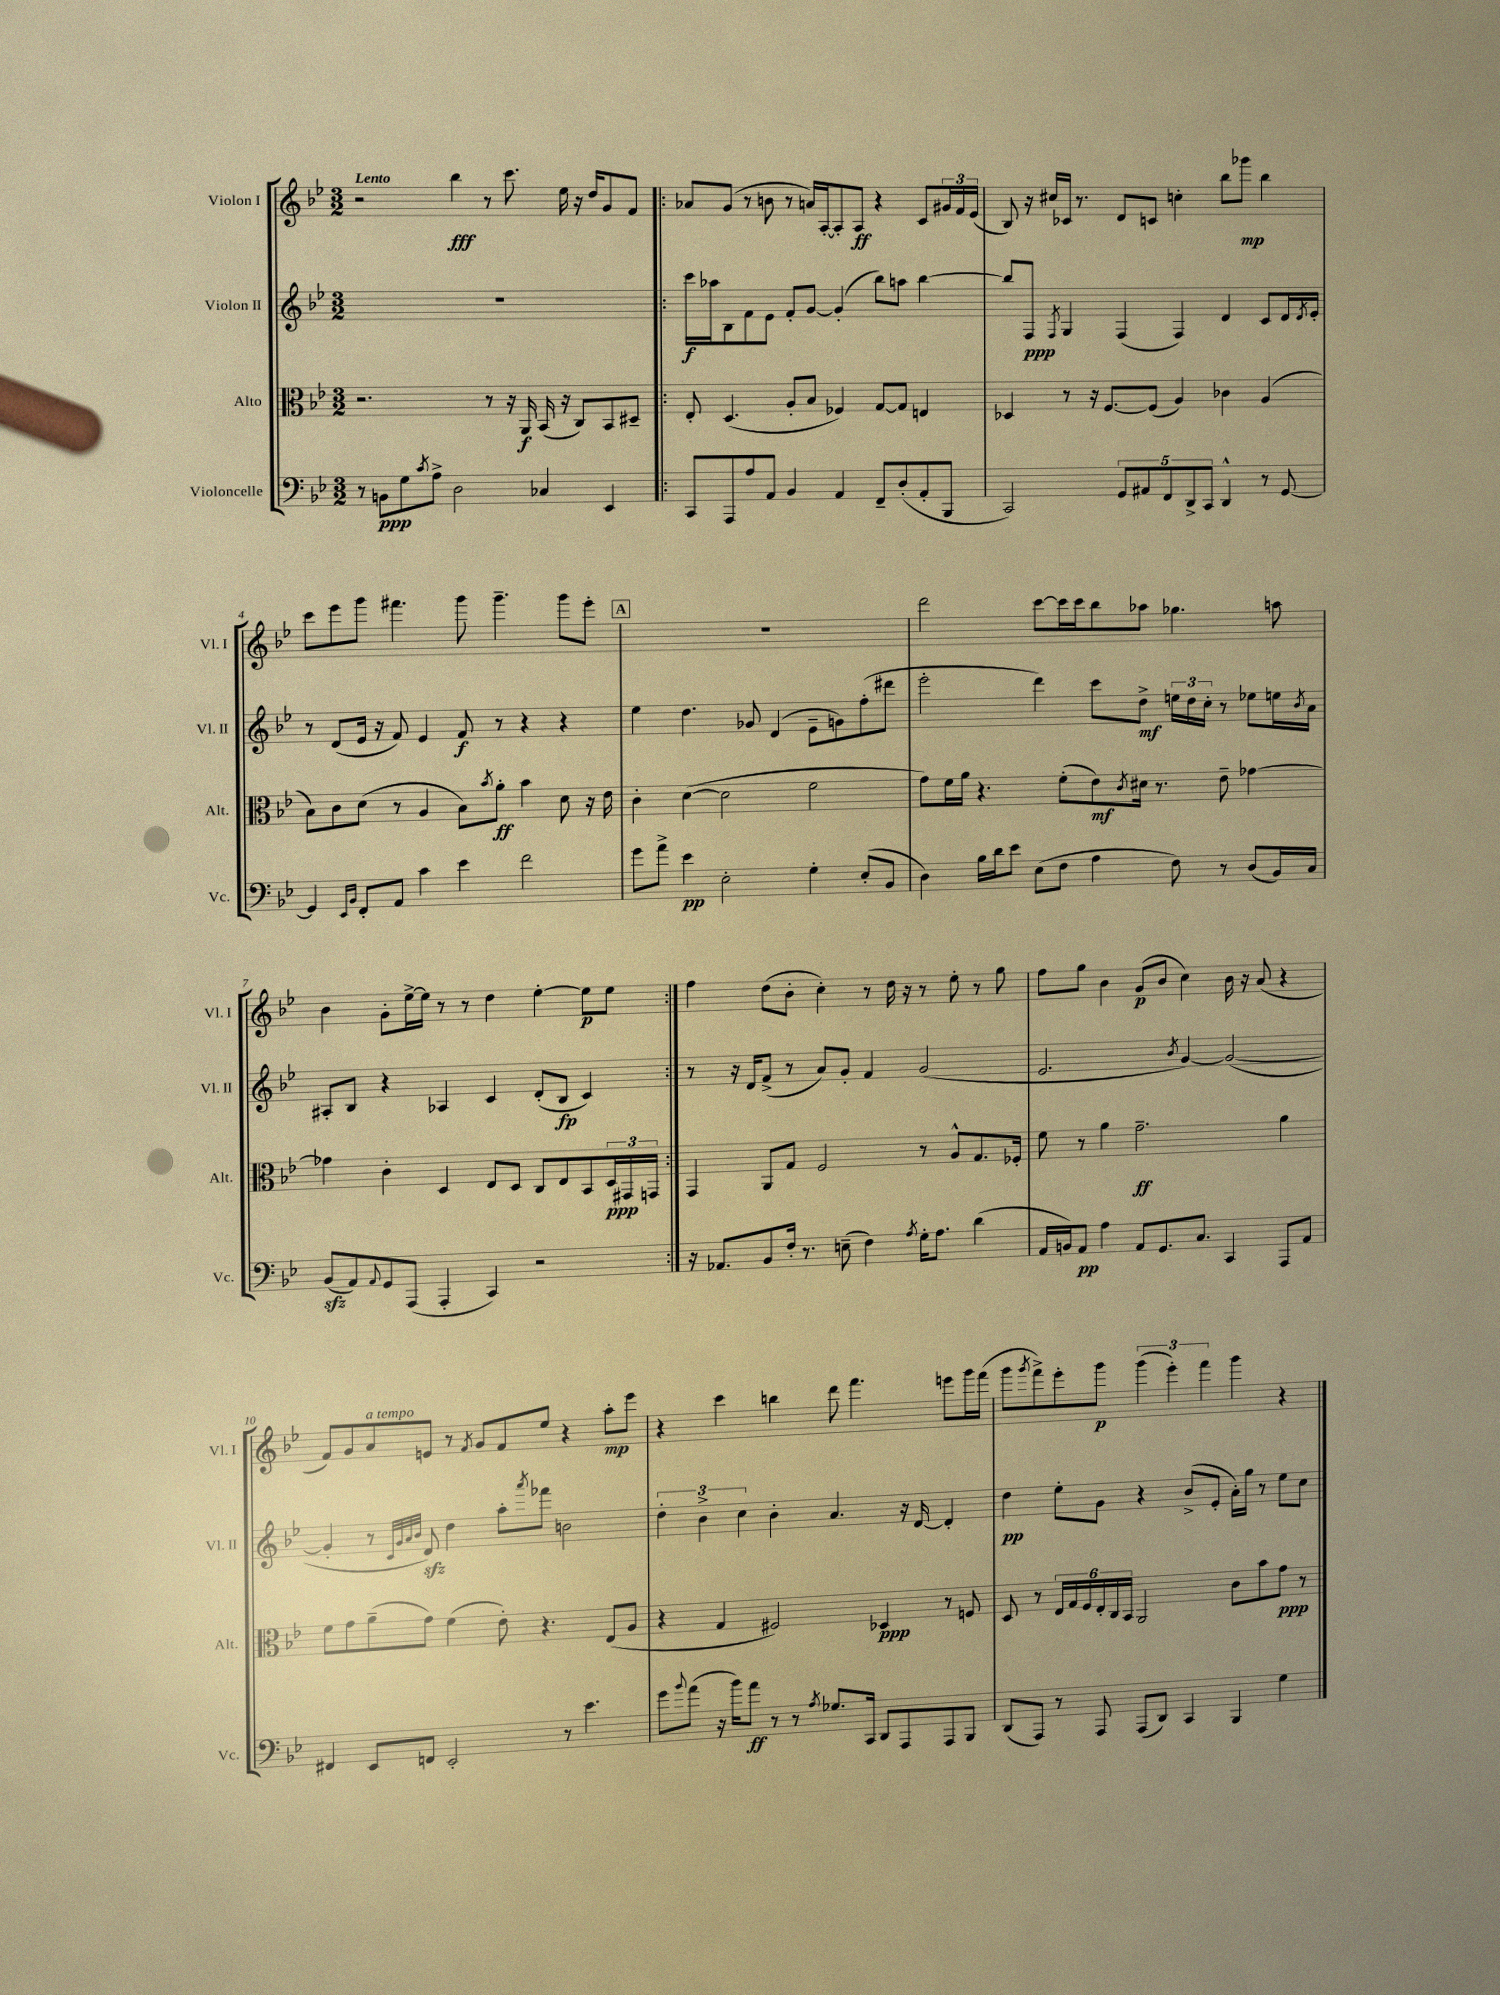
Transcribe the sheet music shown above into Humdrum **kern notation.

**kern	**kern	**kern	**kern
*staff4	*staff3	*staff2	*staff1
*clefF4	*clefC3	*clefG2	*clefG2
*k[b-e-]	*k[b-e-]	*k[b-e-]	*k[b-e-]
*M3/2	*M3/2	*M3/2	*M3/2
8r	2.r	1.r	2r
8BB	.	.	.
8G	.	.	.
8qc	.	.	.
8A^	.	.	.
2D	.	.	4bb-
.	8r	.	8r
.	16r	.	8.ccc
.	16AA	.	.
4C-	(16BB-	.	.
.	16r	.	16ee-
.	8C)	.	16r
.	.	.	16dd
4EE-	8BB-	.	8g
.	8D#~	.	8f
=!|:	=!|:	=!|:	=!|:
8CC	8E-'	16ccc	8a-
.	.	16aa-	.
8AAA	(4.D	8B-	(8g
8A	.	8f	8r
8AA	.	8e-	8b
4BB-	8A'	8f'	8r
.	8B-	[8g	16a)
.	.	.	[16A'
4AA	4F-)	(4g']	8A']
.	.	.	8A
8FF~	[8G	8bb-)	4r
(8D'	8G]	8aa	.
8AA'	4E	[4bb-	8c
8BBB-	.	.	24g#
.	.	.	24f
.	.	.	(24e-
=	=	=	=
2CC)	4D-	8bb-]	8B-)
.	.	8F	16r
.	.	.	16cc#
.	.	8qF	.
.	8r	4G	16c-
.	.	.	8.r
.	16r	.	.
.	[8.F	.	.
10GG	.	(4F	8d
10AA#	.	.	.
.	(8F]	.	8c
10FF	.	.	.
.	4A)	4F)	4cc'
10DD^	.	.	.
10CC	.	.	.
4DD^^	4c-	4d	8bb-
.	.	.	8ggg-
8r	(4A	8c	4bb-
[8GG	.	16d	.
.	.	8qd	.
.	.	16e-'	.
=	=	=	=
4GG]	8B-)	8r	8ccc
.	8c	(8d	8eee-
16qqEE-	.	.	.
16qqBB-	.	.	.
8FF'	(8d	16e-	8ggg
.	.	16r	.
8AA	8r	8f)	4.fff#
4c	4A	4e-	.
4e-	8B-)	8f	8ggg
.	8qb-	.	.
.	8a'	8r	4.ggg~
2f	4b-	4r	.
.	8d	4r	8ggg
.	16r	.	8eee-'
.	16e-	.	.
=	=	=	=
8g	4c'	4ee-	1.r
8a^	.	.	.
4e-	([4d	4.dd	.
2E-'	2d]	.	.
.	.	8g-	.
.	.	(4d	.
4G'	2f	8e-~	.
.	.	8g)	.
(8E-'	.	(8ff'	.
8BB-	.	8ddd#	.
=	=	=	=
4D)	8g)	2eee-'	2ddd
.	16f	.	.
.	16a	.	.
16B-	4.r	.	.
16d	.	.	.
8e-	.	.	.
(8E-	.	4ddd)	[8ccc
8F	(8f'	.	16ccc]
.	.	.	16ccc
4A	8e-)	8ccc	8bb-
.	8qc	.	.
.	16d#	8dd^	8aa-
.	8.r	.	.
8F)	.	24ee	4.gg-
.	.	24dd	.
.	.	24cc'	.
8r	8e-~	8r	.
(8D	[4g-	8ee-	.
16BB-)	.	16ee	8aa
.	.	8qb-	.
16C	.	16a	.
=	=	=	=
(8BB-	4g-]	8A#'	4b-
8AA)	.	8B-	.
8qqAA	.	.	.
8GG	4c'	4r	8g'
(8AAA	.	.	[16ee-^
.	.	.	16ee-]
4AAA'	4D	4A-	8r
.	.	.	8r
4CC)	8E-	4c	4dd
.	8D	.	.
2r	8C	(8d'	[4ee-'
.	8E-	8B-	.
.	8BB-	4c)	8ee-]
.	24D	.	8ee-
.	24GG#	.	.
.	24GG	.	.
=:|!	=:|!	=:|!	=:|!
16r	4GG	8r	4ff
8.AA-	.	.	.
.	.	16r	.
.	.	16d	.
8BB-	8AA	(8f^	(8dd
16F'	8G	8r	8b-'
8.r	.	.	.
.	2F	8a)	4cc')
(8E~	.	8g'	.
4F)	.	4f	8r
.	.	.	16dd
.	.	.	16r
8qA	.	.	.
16G'	8r	(2g	8r
8.A	.	.	.
.	8A^^	.	8ee-'
(4d	8.G	.	8r
.	.	.	8gg
.	16F-'	.	.
=	=	=	=
16AA	8f	2.e-	8ff
16BB)	.	.	.
8AA	8r	.	8gg
4A	4a	.	4b-
8AA	2.g~	.	(8g
8.GG	.	.	8b-
.	.	8qb-	.
.	.	[4g)	4cc)
8.C	.	.	.
4CC	.	(2g_	16b-
.	.	.	16r
.	.	.	(8a
8AAA	4a	.	4r
8AA	.	.	.
=	=	=	=
4FF#	8f	4g']	8f)
.	8g	.	8g
8EE-	(8a~	8r	8a
.	.	32qqc	.
.	.	32qqg	.
.	.	32qqa	.
.	.	32qqb-	.
8FF	8g)	8d)	8e
2EE-'	(4f	4dd	8r
.	.	.	8qf
.	.	.	8g
.	8e-')	8aa'	8f
.	.	8qaaa	.
.	4.r	8fff-	8ee-
8r	.	2b	4r
4.e-	.	.	.
.	(8E-	.	8aa'
.	8A	.	8eee-
=	=	=	=
8g	4r	6dd'	4r
8qqb-	.	.	.
(8a	.	.	.
.	.	6b-^	.
16r	4G	.	4ccc
16b-)	.	.	.
.	.	6cc	.
8a	.	.	.
8r	2F#)	4b-'	4bb
8r	.	.	.
8qA	.	.	.
8.G-	.	4.a	8ddd
.	.	.	4.fff
16CC	.	.	.
8DD	4D-	.	.
8AAA	.	16r	.
.	.	[16d	.
8AAA	8r	4d']	8eee
8BBB-	8F	.	16ggg
.	.	.	(16fff
=	=	=	=
(8DD	8D	4dd	8ggg
.	.	.	8qggg
8AAA)	8r	.	8fff^)
8r	24E-	8ee-'	8eee-'
.	24G	.	.
.	24F	.	.
8AAA	24E-'	8g	8ggg
.	24C	.	.
.	24BB-	.	.
(8AAA	2AA	4r	(6ggg
8DD)	.	.	.
.	.	.	6eee-')
4CC	.	(8b-^	.
.	.	.	6fff
.	.	8e-'	.
4BBB-	8c	16a')	4ggg
.	.	16gg	.
.	8b-	8r	.
4G	8g	8ee-	4r
.	8r	8cc	.
==	==	==	==
*-	*-	*-	*-
